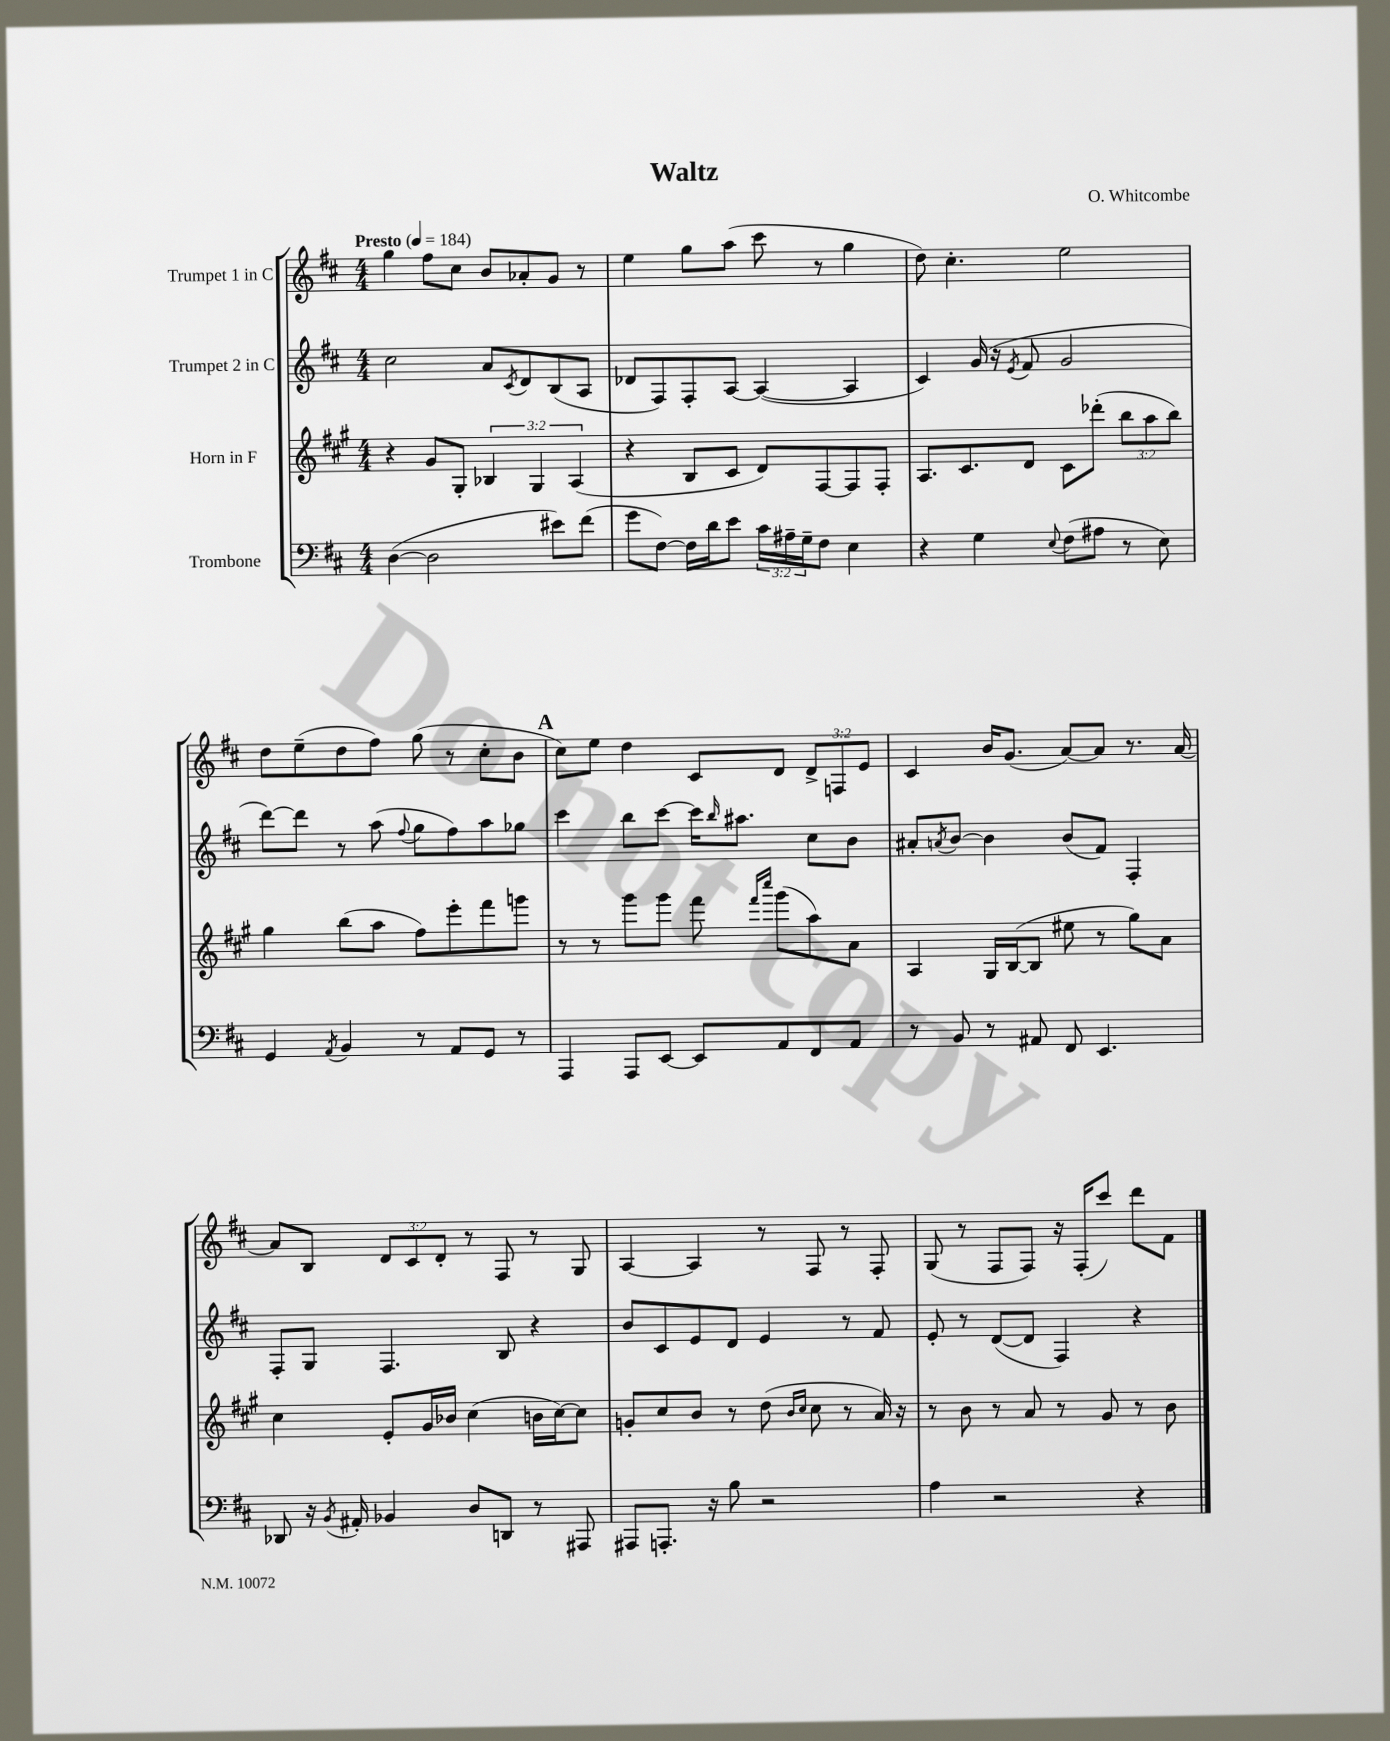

**kern	**kern	**kern	**kern
*part4	*part3	*part2	*part1
*staff4	*staff3	*staff2	*staff1
*I"Trombone	*I"Horn in F	*I"Trumpet 2 in C	*I"Trumpet 1 in C
*clefF4	*clefG2	*clefG2	*clefG2
*k[f#c#]	*k[f#c#g#]	*k[f#c#]	*k[f#c#]
*M4/4	*M4/4	*M4/4	*M4/4
*MM184	*MM184	*MM184	*MM184
=1	=1	=1	=1
!	!	!	!LO:TX:a:B:t=Presto
([4D\	4r	2cc#\	4gg\
2D\]	8g#/L	.	8ff#\L
.	8G#'/J	.	8cc#\J
.	6B-X/	8a/L	8b/L
.	.	8qc#/	.
.	.	8d/	8a-X'/
.	6G#/	.	.
8e#X\L)	.	(8B/	8g/J
.	(6A/	.	.
(8f#\J	.	8A/J	8r
=2	=2	=2	=2
8g\L	4r	8d-X/L	4ee\
[8F#\J)	.	8F#/)	.
16F#\LL]	8B/L	8F#'/	8gg\L
16d\J	.	.	.
8e\J	8c#/J	[8A/J	(8aa\J
24c#\LL	8d/L)	(4A/_	8ccc#\
24A#X~\	.	.	.
24G~\J	.	.	.
8F#\J	[8F#/	.	8r
4E\	8F#/]	4A/]	4gg\
.	8F#'/J	.	.
=3	=3	=3	=3
4r	8.A/L	4c#/)	8dd\)
.	.	.	4.cc#'\
.	8.c#/	.	.
4G\	.	(16g/	.
.	.	16r	.
.	.	8qe/	.
.	8d/J	8f#/	.
8qqE/	.	.	.
(8F#\L	8c#\L	2g/	2ee\
8A#X\J	(8ddd-X'\J	.	.
8r	12bb\L	.	.
.	12aa\	.	.
8E\)	.	.	.
.	12bb\J)	.	.
!!LO:LB:g=z
=4	=4	=4	=4
4GG/	4gg#\	[8ddd\L)	8dd\L
.	.	8ddd\J]	(8ee~\
8qAA/	.	.	.
4BB/	(8bb\L	8r	8dd\
.	8aa\J	(8aa\	8ff#\J)
.	.	8qqff#/	.
8r	8ff#\L)	8gg\L	(8gg\
8AA/L	8eee'\	8ff#\)	8r
8GG/J	8fff#\	8aa\	8cc#'\L
8r	8gggn\J	8gg-X\J	8b\J
!!LO:REH:place=s1:t=A
=5	=5	=5	=5
4AAA/	8r	4ccc#\	8cc#\L)
.	8r	.	8ee\J
8AAA/L	8ggg#\L	8bb\L	4dd\
[8EE/J	8ggg#\J	[8ccc#\J	.
8EE/L]	8fff#\	16ccc#\KL]	8c#/L
.	.	16qqbb/	.
.	.	8.aa#X\J	.
.	16qqfff#/LL	.	.
.	16qqcccc#/JJ	.	.
8AA/	(8ggg#\L	.	8d/J
8FF#/	8aa\)	8cc#\L	12d^/L
.	.	.	12Fn/
8AA/J	8a\J	8b\J	.
.	.	.	12e/J
=6	=6	=6	=6
8r	4A/	8a#X'/L	4c#/
.	.	8qan/	.
8BB/	.	[8b/J	.
8r	16G#/LL	4b\]	16b/KL
.	([16B/J	.	(8.g/J
8AA#X/	8B/J]	.	.
8FF#/	8ee#X\	(8b/L	[8a/L)
4.EE/	8r	8f#/J)	8a/J]
.	8gg#\L)	4F#'/	8.r
.	8a\J	.	.
.	.	.	[16a/
!!LO:LB:g=z
=7	=7	=7	=7
8DD-X/	4cc#\	8F#'/L	8a/L]
16r	.	8G/J	8B/J
8qBB/	.	.	.
16AA#X'/	.	.	.
4BB-X/	8e'/L	4.F#/	12d/L
.	.	.	12c#/
.	16g#/L	.	.
.	.	.	12d'/J
.	16b-X/JJ	.	.
8D/L	(4cc#\	.	8r
8DDn/J	.	8B/	8F#/
8r	16bn\LL	4r	8r
.	[16cc#\J)	.	.
8AAA#X/	8cc#\J]	.	8G/
=8	=8	=8	=8
8AAA#X/L	8gn'/L	8b/L	[4A/
8.AAAn'/J	8cc#/	8c#/	.
.	8b/J	8e/	4A/]
16r	.	.	.
8B\	8r	8d/J	.
2r	(8dd\	4e/	8r
.	16qqb/LL	.	.
.	16qqcc#/JJ	.	.
.	8cc#\	.	8F#/
.	8r	8r	8r
.	16a/)	8f#/	8F#'/
.	16r	.	.
=9	=9	=9	=9
4A\	8r	8e'/	(8G/
.	8b\	8r	8r
2r	8r	([8d/L	8F#/L
.	8a/	8d/J]	8F#/J)
.	8r	4F#/)	16r
.	.	.	(16F#'/KL
.	8g#/	.	8ccc#/J)
4r	8r	4r	8ddd\L
.	8b\	.	8f#\J
==	==	==	==
*-	*-	*-	*-
